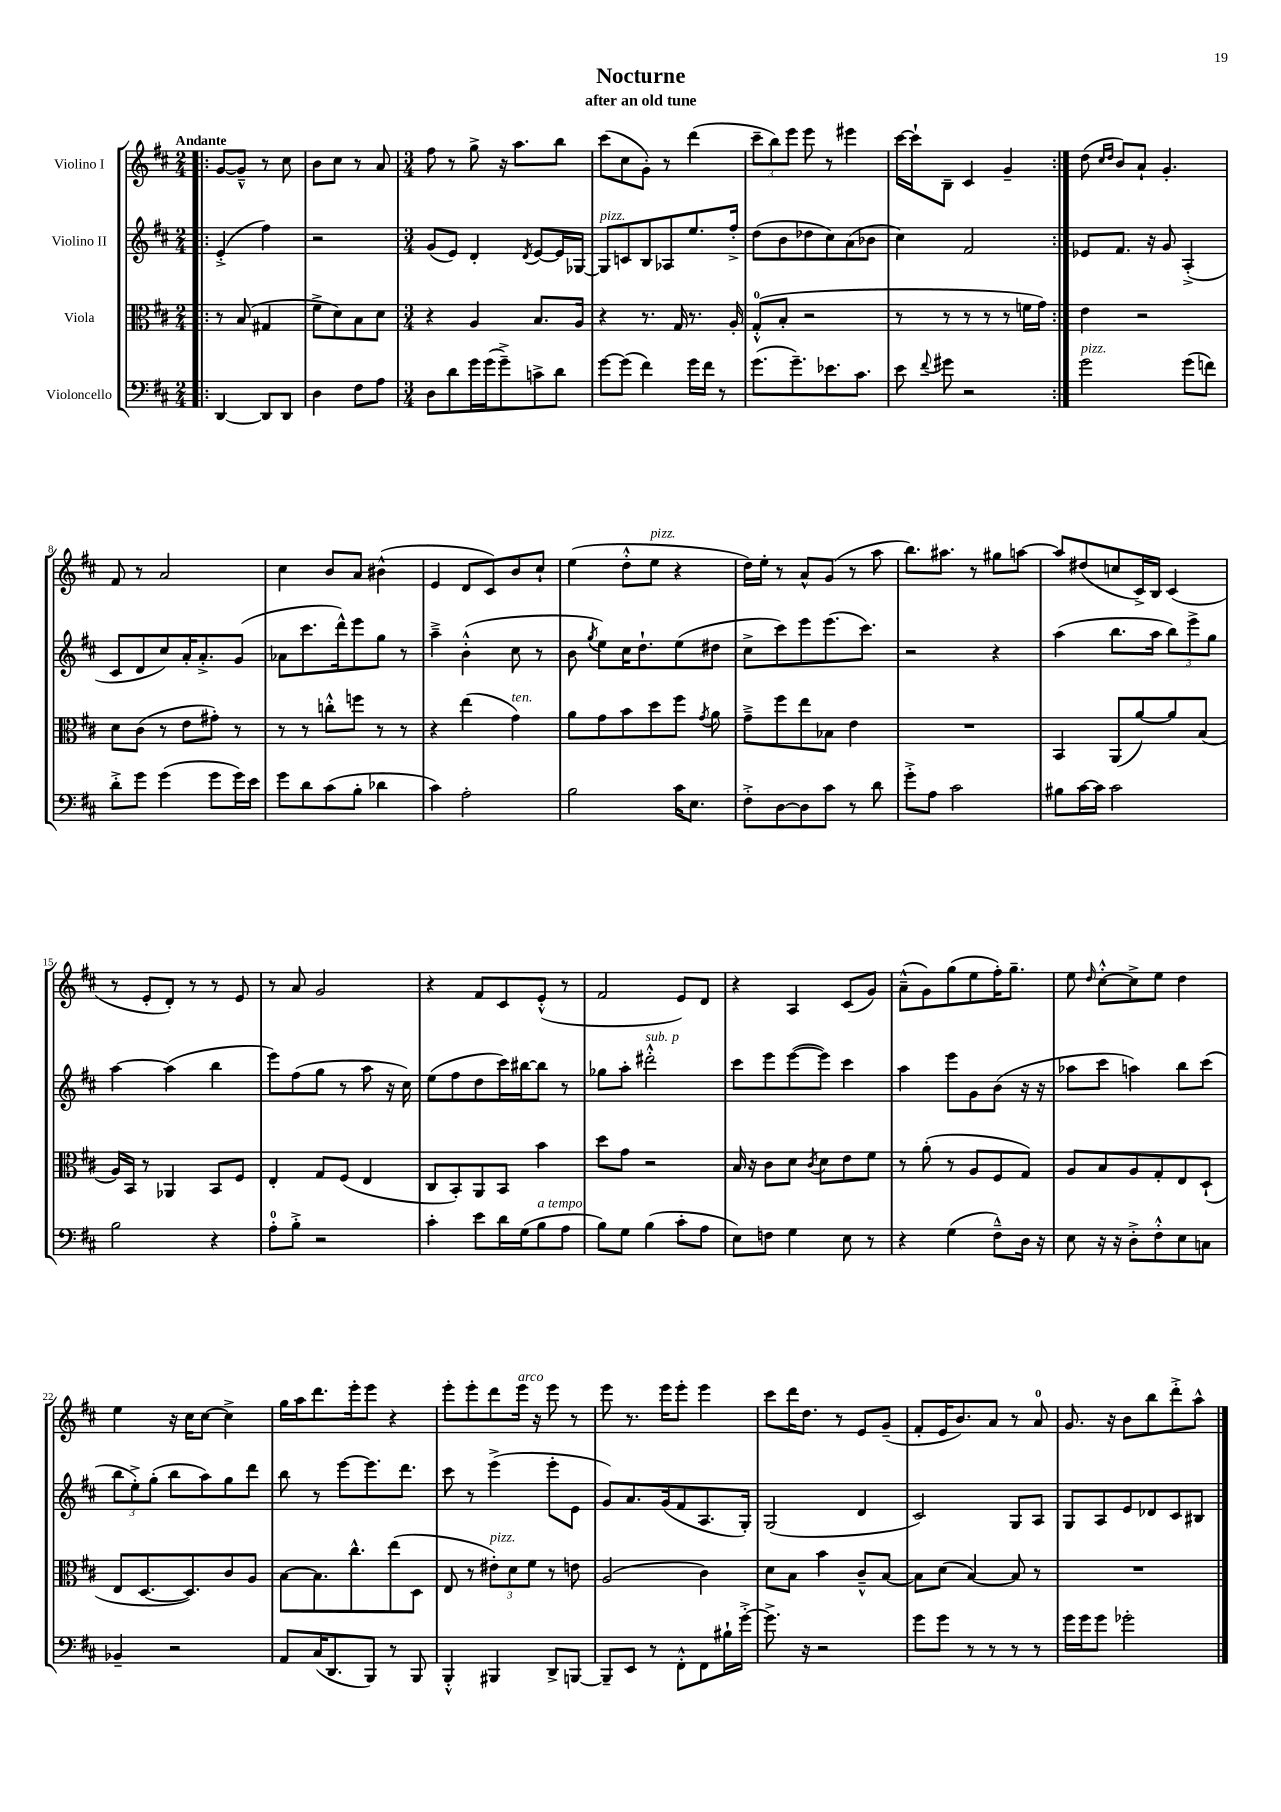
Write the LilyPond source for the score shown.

\header { title = "Nocturne" subtitle = "after an old tune" }
<<
\new StaffGroup <<
\new Staff = "s0" \with { instrumentName = "Violino I" } {
    \clef treble \key d \major \numericTimeSignature \time 2/4 \tempo "Andante"
    \autoBeamOff \repeat volta 2 { \bar ".|:" g'8[~ g'8]---^ r8 cis''8 |
    b'8[ cis''8] r8 a'8 |
    \numericTimeSignature \time 3/4 fis''8 r8 g''8-> r16 a''8.[ b''8] |
    cis'''8[( cis''8 g'8]-.) r8 d'''4( |
    \tuplet 3/2 { cis'''8[-- b''8) e'''8] } e'''8 r8 eis'''4 |
    cis'''16[~ cis'''16-! b8]-- cis'4 g'4-- | }
    d''8( \grace { cis''16[ d''16] } b'8[) a'8]-! g'4.-. |
    fis'8 r8 a'2 |
    cis''4 b'8[ a'8] bis'4-^( |
    e'4 d'8[ cis'8) b'8 cis''8]-! |
    e''4( d''8[-.-^ e''8]^\markup { \italic "pizz." } r4 |
    d''16[) e''16]-. r8 a'8[-^ g'8]( r8 a''8 |
    b''8.[) ais''8.] r8 gis''8[ a''8]~ |
    a''8[ dis''8( c''8 cis'16->) b16] cis'4( |
    r8 e'8[-. d'8]-.) r8 r8 e'8 |
    r8 a'8 g'2 |
    r4 fis'8[ cis'8 e'8]-.-^( r8 |
    fis'2 e'8[) d'8] |
    r4 a4 cis'8[( g'8]) |
    a'8[---^( g'8) g''8( e''8 fis''16-.) g''8.]-- |
    e''8 \grace { d''16 } cis''8[~-.-^ cis''8-> e''8] d''4 |
    e''4 r16 cis''16[ cis''8]~ cis''4-> |
    g''16[ a''16 d'''8. e'''16-. e'''8] r4 |
    e'''8[-. e'''8-. d'''8 e'''16]^\markup { \italic "arco" } r16 e'''8 r8 |
    e'''8 r8. e'''16[ e'''8]-. e'''4 |
    cis'''8[ d'''16 d''8.] r8 e'8[ g'8]--( |
    fis'8[-. e'16 b'8.) a'8] r8 a'8-0 |
    g'8. r16 b'8[ b''8 d'''8-.-> a''8]-^ \bar "|." |
}
\new Staff = "s1" \with { instrumentName = "Violino II" } {
    \clef treble \key d \major \numericTimeSignature \time 2/4
    \autoBeamOff \repeat volta 2 { \bar ".|:" e'4-.->( fis''4) |
    r2 |
    \numericTimeSignature \time 3/4 g'8[( e'8]) d'4-. \acciaccatura { d'8 } e'8[~ e'16 ges16]~ |
    ges8[^\markup { \italic "pizz." } c'8 b8 aes8 e''8. fis''16]-.-> |
    d''8[( b'8 des''8 cis''8) a'8( bes'8] |
    cis''4) fis'2 | }
    ees'8[ fis'8.] r16 g'8 a4-.->( |
    cis'8[ d'8 cis''8) a'16-. a'8.-.-> g'8]( |
    aes'8[ cis'''8. d'''16-^) e'''8 g''8] r8 |
    a''4---> b'4-.-^( cis''8 r8 |
    b'8 \acciaccatura { g''8 } e''8[) cis''16 d''8.-! e''8( dis''8] |
    cis''8[-> cis'''8) e'''8 e'''8.( cis'''8.]) |
    r2 r4 |
    a''4( b''8.[ a''16] \tuplet 3/2 { b''8[) e'''8-> g''8] } |
    a''4~ a''4( b''4 |
    e'''8[) fis''8( g''8] r8 a''8 r16 cis''16) |
    e''8[( fis''8 d''8 cis'''16) bis''16~ bis''8] r8 |
    ges''8[ a''8]-. dis'''2-.-^^\markup { \italic "sub. p" } |
    cis'''8[ e'''8 e'''8~( e'''8]) cis'''4 |
    a''4 e'''8[ g'8 b'8]( r16 r16 |
    aes''8[ cis'''8] a''4) b''8[ cis'''8]( |
    \tuplet 3/2 { b''8[ e''8-.->) g''8]-.( } b''8[ a''8) g''8 d'''8] |
    b''8 r8 e'''8[~ e'''8. d'''8.] |
    cis'''8 r8 e'''4->( e'''8[-. e'8] |
    g'8[) a'8. g'16( fis'8 a8. g16]-.) |
    g2( d'4 |
    cis'2) g8[ a8] |
    g8[ a8 e'8 des'8 cis'8 bis8] \bar "|." |
}
\new Staff = "s2" \with { instrumentName = "Viola" } {
    \clef alto \key d \major \numericTimeSignature \time 2/4
    \autoBeamOff \repeat volta 2 { \bar ".|:" r8 b8( gis4 |
    fis'8[-> d'8) b8 d'8] |
    \numericTimeSignature \time 3/4 r4 a4 b8.[ a16] |
    r4 r8. g16 r8. a16-. |
    g8[-0-.-^( b8]-. r2 |
    r8 r8 r8 r8 r8 f'16[ g'16]) | }
    e'4 r2 |
    d'8[ cis'8]( r8 e'8[ gis'8]-.) r8 |
    r8 r8 c''8[-.-^ f''8] r8 r8 |
    r4 e''4( g'4^\markup { \italic "ten." }) |
    a'8[ g'8 b'8 d''8 fis''8] \acciaccatura { g'8 } a'8 |
    g'8[---> fis''8 e''8 bes8] e'4 |
    R2. |
    b,4 a,8[( a'8~) a'8 b8]( |
    a16[) b,16] r8 aes,4 b,8[ fis8] |
    e4-. g8[ fis8]( e4 |
    cis8[ b,8-.) a,8 b,8] b'4 |
    d''8[ g'8] r2 |
    b16 r16 cis'8[ d'8] \acciaccatura { cis'8 } d'8[ e'8 fis'8] |
    r8 a'8-.( r8 a8[ fis8 g8]) |
    a8[ b8 a8 g8-. e8 d8]-!( |
    e8[ d8.~ d8.) cis'8 a8] |
    b8[~ b8. cis''8.-^ e''8( d8] |
    e8 r8 \tuplet 3/2 { eis'8[-.^\markup { \italic "pizz." }) d'8 fis'8] } r8 e'8 |
    a2( cis'4) |
    d'8[ b8] b'4 cis'8[---^ b8]~ |
    b8[ d'8]( b4~) b8 r8 |
    R2. \bar "|." |
}
\new Staff = "s3" \with { instrumentName = "Violoncello" } {
    \clef bass \key d \major \numericTimeSignature \time 2/4
    \autoBeamOff \repeat volta 2 { \bar ".|:" d,4~ d,8[ d,8] |
    d4 fis8[ a8] |
    \numericTimeSignature \time 3/4 d8[ d'8 g'16 g'16( g'8--->) c'8-> d'8] |
    g'8[~ g'8]( fis'4) g'16[ fis'16] r8 |
    g'8.[( g'8.--) ees'8. cis'8.] |
    e'8 \appoggiatura { fis'8 } gis'8 r2 | }
    g'2^\markup { \italic "pizz." } g'8[( f'8]) |
    d'8[-.-> g'8] g'4( g'8[ g'16) e'16] |
    g'8[ d'8 cis'8( b8]-. des'4 |
    cis'4) a2-. |
    b2 cis'16[ e8.] |
    fis8[-.-> d8~ d8 cis'8] r8 d'8 |
    g'8[-.-> a8] cis'2 |
    bis8[ cis'16~ cis'16] cis'2 |
    b2 r4 |
    a8[-0-. b8]-.-> r2 |
    cis'4-. e'8[ d'16 g16( b8^\markup { \italic "a tempo" } a8] |
    b8[) g8] b4( cis'8[-. a8] |
    e8[) f8] g4 e8 r8 |
    r4 g4( fis8[---^) d16] r16 |
    e8 r16 r16 d8[-.-> fis8-.-^ e8 c8] |
    bes,4-- r2 |
    a,8[ cis16( d,8. b,,8]) r8 b,,8 |
    b,,4-.-^ bis,,4 d,8[-> b,,8]~ |
    b,,8[-- e,8] r8 fis,8[-.-^ fis,8 bis16-! g'16]~-.-> |
    g'8.-> r16 r2 |
    g'8[ g'8] r8 r8 r8 r8 |
    g'16[ g'16 g'8] ges'2-. \bar "|." |
}
>>
>>
